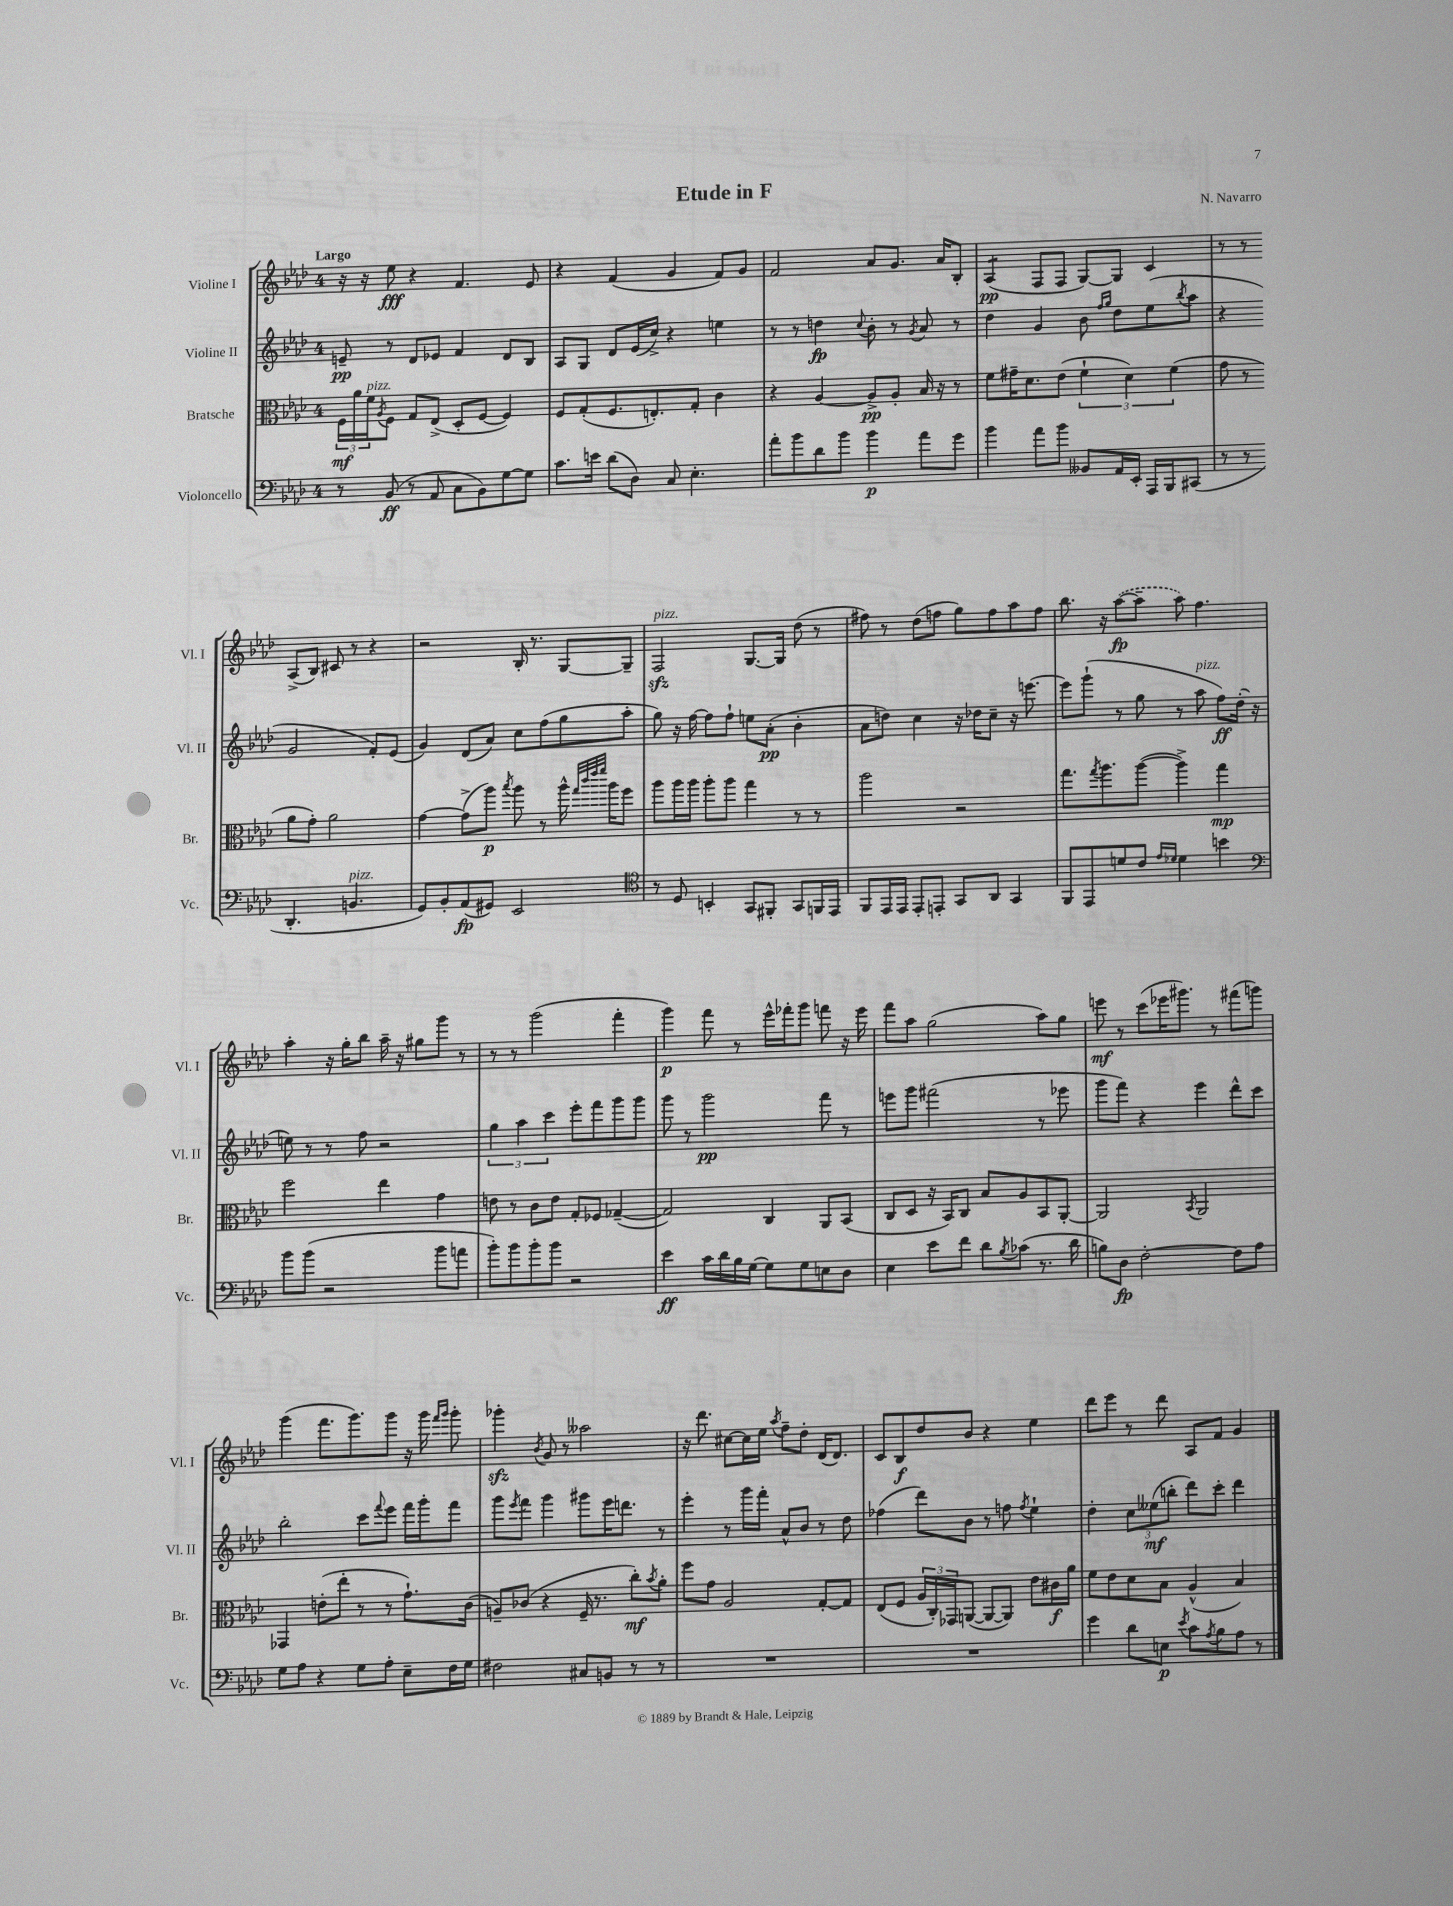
\header { title = "Etude in F" composer = "N. Navarro" }
<<
\new StaffGroup <<
\new Staff = "s0" \with { instrumentName = "Violine I" shortInstrumentName = "Vl. I" } {
    \clef treble \key aes \major \once \override Staff.TimeSignature.style = #'single-digit \time 4/4 \tempo "Largo"
    r16 r16 ees''8\fff r4 f'4. ees'8 |
    r4 f'4( g'4 f'8) g'8 |
    f'2 aes'8 g'8. aes'16 bes8-. |
    aes4:8\pp( f8 f8 g8~) g8 c'4 |
    r8 r8 aes8->( bes8) cis'8 r8 r4 |
    r2 bes16-. r8. g8~ g8-- |
    f2\sfz^\markup { \italic "pizz." } g8.~ g16 des''8( r8 |
    fis''8) r8 des''8( f''8 g''8) f''8 aes''8 f''8 |
    bes''8. r16 \once \slurDashed aes''8~\fp( aes''8-- aes''8) f''4. |
    aes''4-. r16 g''16-. bes''8 aes''16-- r16 gis''8 g'''8 r8 |
    r8 r8 g'''2( f'''4-. |
    g'''4\p) f'''8 r8 ees'''16-^ fes'''16-. g'''8 f'''8 r16 ees'''16 |
    f'''8 aes''8 g''2( aes''8) g''8 |
    e'''8\mf r8 c'''8( ees'''16 gis'''8.) r8 fis'''8( g'''8) |
    g'''4( f'''8. g'''8.) g'''8 r16 g'''16 \grace { f'''16 g'''16 } g'''8-. |
    ges'''4-.\sfz \acciaccatura { bes'8 } g'8 r8 aeses''2 |
    r16 des'''8. cis''8~ cis''16 ees''16 \acciaccatura { aes''8 } f''8-- des''8-. des'16( des'8.) |
    c'8 bes8\f des''8 bes'8 r4 ees''4 |
    des'''8 ees'''8 r8 des'''8 aes8 f'8 g'4 \bar "|." |
}
\new Staff = "s1" \with { instrumentName = "Violine II" shortInstrumentName = "Vl. II" } {
    \clef treble \key aes \major \once \override Staff.TimeSignature.style = #'single-digit \time 4/4
    e'8--\pp r8 des'8 ees'8 f'4 des'8 bes8 |
    aes8 g8 des'8 ees'16( c''16->) r4 e''4 |
    r8 r8 d''4\fp \appoggiatura { c''8 } bes'8-. r8 \acciaccatura { g'8 } aes'8 r8 |
    des''4 g'4 bes'8 \grace { f''16 g''16 } des''8 ees''8( \acciaccatura { bes''8 } aes''8 |
    r4 g'2 f'8-.) ees'8( |
    g'4) des'8( aes'8) c''8 f''8( g''8 aes''8-. |
    g''8) r16 f''16~ f''8 f''8-! e''8 aes'8-.\pp( bes'4-. |
    aes'8 d''8) c''4 r16 des''16 c''8-- r16 e'''8.~ |
    e'''8 g'''8-!( r8 g''8 r8 aes''8^\markup { \italic "pizz." } f''8\ff) des''16-.( r16 |
    e''8) r8 r8 f''8 r2 |
    \tuplet 3/2 { g''4 aes''4 c'''4 } ees'''8-. f'''8 g'''8 g'''8 |
    g'''8 r8 g'''2\pp f'''8 r8 |
    e'''8 g'''8 fis'''2( r8 ees'''8 |
    g'''8 f'''8) r4 ees'''4 des'''8-^ c'''8 |
    bes''2-. c'''8 \appoggiatura { f'''8 } ees'''8 f'''16 g'''16-. f'''8 |
    g'''8 \acciaccatura { ees'''8 } f'''8 g'''4 gis'''8 ees'''16 d'''8. r8 |
    ees'''4-. r8 g'''16 f'''16-. aes'8-^ bes'8 r8 des''8 |
    fes''4( des'''8) bes'8 r8 f''8 \acciaccatura { f''8 } ees''4-! |
    des''4-. \tuplet 3/2 { c''8 eeses''8\mf( b''8-. } des'''8) c'''8-. des'''4 \bar "|." |
}
\new Staff = "s2" \with { instrumentName = "Bratsche" shortInstrumentName = "Br." } {
    \clef alto \key aes \major \once \override Staff.TimeSignature.style = #'single-digit \time 4/4
    \tuplet 3/2 { f16\mf aes'16 f'16^\markup { \italic "pizz." } } \acciaccatura { aes8 } f8 g8 ees8->( des8-. f8~ f4) |
    f8 g8-.( f8. e8.-.) g8-. c'4 |
    r4 aes4~ aes8->\pp aes8-. bes16 r16 r8 |
    f'8 gis'16-- des'8. ees'8( \tuplet 3/2 { f'4-! des'4) f'4( } |
    g'8 r8 aes'8 g'8-.) aes'2 |
    g'4~ g'8->( aes''8\p) \acciaccatura { bes''8 } aes''8 r8 aes''16-^ \grace { g''32 c'''32 ees'''32 f'''32 } aes''16 f''8 |
    aes''8 aes''16 aes''16 aes''8-. aes''8 g''4 r8 r8 |
    aes''2 r2 |
    g''8. \acciaccatura { g''8 } aes''8. aes''8~( aes''4->) g''4\mp |
    f''2 ees''4 g'4 |
    e'8 r8 c'8 e'8 g8-. fes8 ges4~--( |
    ges2) c4 aes,8 bes,8( |
    c8 des8 r16 bes,16) c8 bes8 aes8 bes,8 aes,8~-. |
    aes,2 \acciaccatura { bes,8 } aes,2 |
    ges,4 e'8-.( ees''8-. r8 r8 g'8.-!) c'16( |
    a8--) ces'8( r4 f16-- r8. c''8-.\mf) \acciaccatura { bes'8 } aes'8-. |
    f''8 g'8 aes2 g8~-. g8 |
    ees8( f8 \tuplet 3/2 { aes16 c16-.) ges,16 } a,8~( a,8~ a,8) ees'8 cis'16\f aes'16 |
    f'8 ees'8 des'8 bes8 aes4-^( bes4) \bar "|." |
}
\new Staff = "s3" \with { instrumentName = "Violoncello" shortInstrumentName = "Vc." } {
    \clef bass \key aes \major \once \override Staff.TimeSignature.style = #'single-digit \time 4/4
    r8 bes,8\ff( r8 aes,8 c8 bes,8) g8~ g8 |
    c'8. e'16 des'8( des8) c8 ees4.-. |
    aes'8-. bes'8 des'8 bes'8 bes'4\p aes'8 g'8 |
    bes'4 aes'8 bes'8 beses,8 aes,16 ees,16-. aes,,16 bes,,16 cis,8( |
    r8 r8 des,4.-. b,4.^\markup { \italic "pizz." } |
    g,8) bes,8-. aes,8\fp( gis,8) ees,2 |
    \clef tenor r8 des8 b,4-. g,8 fis,8-. g,8 f,16 ees,16 |
    f,8 ees,16 ees,16 ees,8-. e,8-. g,8 aes,8 g,4 |
    f,8 ees,8 d'8 c'8 \grace { ees'16 des'16 } des'4 b'4 |
    \clef bass bes'8 bes'8( r2 bes'8 a'8 |
    bes'8-.) bes'8 bes'8-. bes'8 r2 |
    ees'4\ff c'16 des'16 bes16 g16~ g8 g8 e8 des8 |
    ees4 ees'8 f'8 des'8 \acciaccatura { bes8 } ces'8( r8. des'16 |
    b8) des8\fp f2~-. f8 aes8 |
    g8 aes8 r4 g8 aes8-. ees8-- f16 g16 |
    fis2 cis8 b,8 r8 r8 |
    R1 |
    R1 |
    g'4 des'8 e8\p \acciaccatura { ees'8 } c'8 \acciaccatura { aes8 } bes8 aes8 r8 \bar "|." |
}
>>
>>
\layout { \context { \Score \remove "Bar_number_engraver" } }
